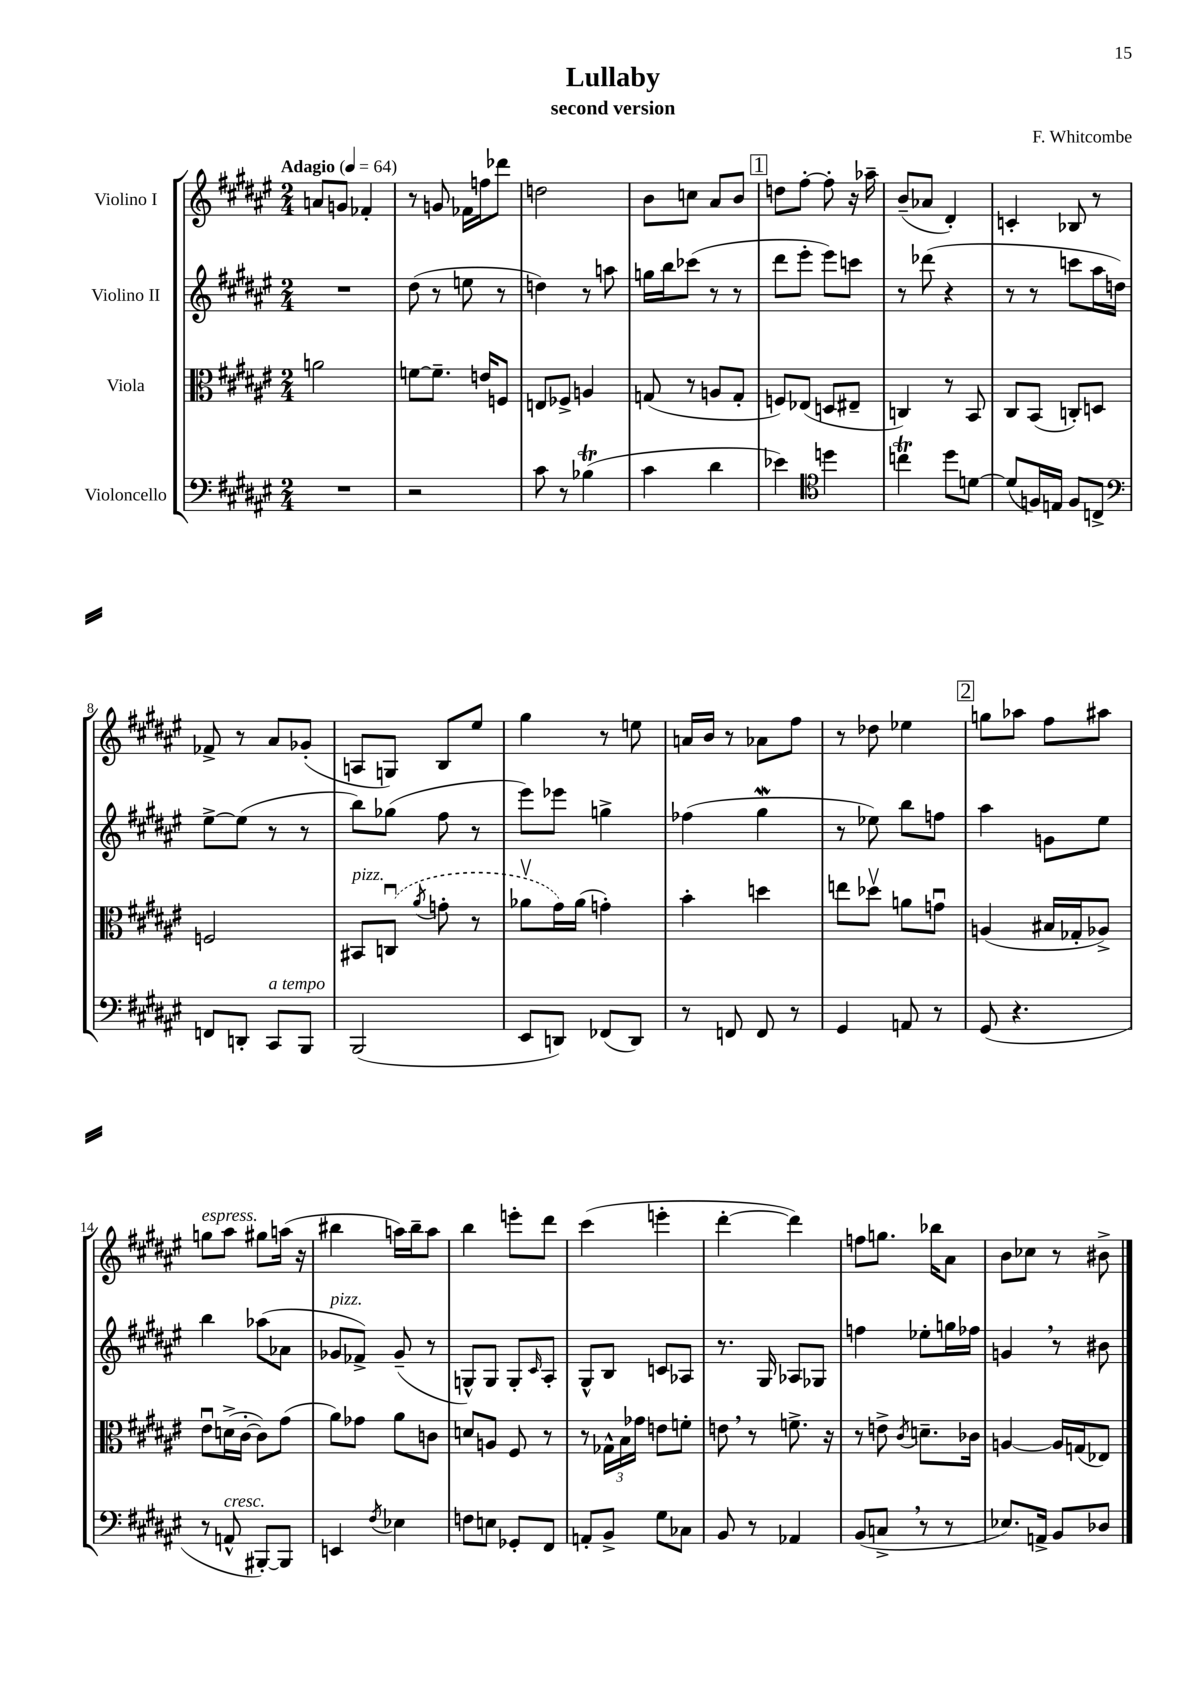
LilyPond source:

\header { title = "Lullaby" composer = "F. Whitcombe" subtitle = "second version" }
<<
\new StaffGroup <<
\new Staff = "s0" \with { instrumentName = "Violino I" } {
    \clef treble \key fis \major \numericTimeSignature \time 2/4 \tempo "Adagio" 4 = 64
    a'8 g'8 fes'4-. |
    r8 g'8 fes'16 f''16 des'''8 |
    d''2 |
    b'8 c''8 ais'8 b'8 |
    \mark \markup { \box "1" } d''8 fis''8~-. fis''8-. r16 aes''16-- |
    b'8--( aes'8 dis'4-.) |
    c'4-. bes8 r8 |
    fes'8-> r8 ais'8 ges'8-.( |
    a8 g8) b8 eis''8 |
    gis''4 r8 e''8 |
    a'16 b'16 r8 aes'8 fis''8 |
    r8 des''8 ees''4 |
    \mark \markup { \box "2" } g''8 aes''8 fis''8 ais''8 |
    g''8^\markup { \italic "espress." } ais''8 gis''8 a''16( r16 |
    bis''4 a''16) bis''16-- a''8 |
    b''4 e'''8-. dis'''8 |
    cis'''4( e'''4-. |
    dis'''4~-. dis'''4) |
    f''8 g''8. bes''16 ais'8 |
    b'8 ces''8 r8 bis'8-> \bar "|." |
}
\new Staff = "s1" \with { instrumentName = "Violino II" } {
    \clef treble \key fis \major \numericTimeSignature \time 2/4
    R2 |
    dis''8( r8 e''8 r8 |
    d''4) r8 a''8 |
    g''16 b''16 ces'''8( r8 r8 |
    \mark \markup { \box "1" } dis'''8 eis'''8-. eis'''8) c'''8 |
    r8 des'''8( r4 |
    r8 r8 c'''8 ais''16 d''16) |
    eis''8~-> eis''8( r8 r8 |
    b''8) ges''8( fis''8 r8 |
    eis'''8) ees'''8 g''4-> |
    fes''4( gis''4\mordent |
    r8 ees''8) b''8 f''8 |
    \mark \markup { \box "2" } ais''4 g'8 eis''8 |
    b''4 aes''8( aes'8 |
    ges'8^\markup { \italic "pizz." } fes'8->) ges'8--( r8 |
    g8-^) g8 g8-. \grace { cis'16 } ais8-. |
    gis8-^ b8 c'8 aes8 |
    r8. gis16 aes8 ges8 |
    f''4 ees''8-. g''16 fes''16 |
    g'4 \breathe r8 bis'8 \bar "|." |
}
\new Staff = "s2" \with { instrumentName = "Viola" } {
    \clef alto \key fis \major \numericTimeSignature \time 2/4
    a'2 |
    f'8~ f'8.-- e'16 f8 |
    e8 fes8-> a4 |
    g8( r8 a8 g8-. |
    \mark \markup { \box "1" } f8) ees8( d8 eis8-- |
    c4) r8 b,8 |
    cis8 b,8( c8-.) d8 |
    f2 |
    bis,8^\markup { \italic "pizz." } \once \slurDashed c8\downbow( \acciaccatura { ais'8 } g'8-. r8 |
    aes'8\upbow gis'16) aes'16( g'4-.) |
    b'4-. d''4 |
    e''8 des''8\upbow a'8 g'8\downbow |
    \mark \markup { \box "2" } a4( bis16 ges16-. aes8->) |
    eis'8\downbow d'16->( cis'16~-. cis'8) gis'8( |
    ais'8) ges'8 ais'8 c'8 |
    d'8 a8 fis8 r8 |
    r8 \tuplet 3/2 { ges16-^ b16 ges'16 } e'8 f'8-. |
    e'8 \breathe r8 f'8.-> r16 |
    r8 e'8-> \acciaccatura { cis'8 } d'8.-- ces'16 |
    a4~ a16 g16( ees8) \bar "|." |
}
\new Staff = "s3" \with { instrumentName = "Violoncello" } {
    \clef bass \key fis \major \numericTimeSignature \time 2/4
    R2 |
    r2 |
    cis'8 r8 bes4\trill( |
    cis'4 dis'4 |
    \mark \markup { \box "1" } ees'4) \clef tenor d''4 |
    c''4\trill dis''8 d'8~ |
    d'8( f16) e16 f8 c8-> |
    \clef bass f,8 d,8-. cis,8^\markup { \italic "a tempo" } b,,8 |
    b,,2( |
    eis,8 d,8) fes,8( d,8) |
    r8 f,8 f,8 r8 |
    gis,4 a,8 r8 |
    \mark \markup { \box "2" } gis,8( r4. |
    r8 a,8-^^\markup { \italic "cresc." } bis,,8~-.) bis,,8 |
    e,4 \acciaccatura { fis8 } ees4 |
    f8 e8 ges,8-. fis,8 |
    a,8-. b,8-> gis8 ces8 |
    b,8 r8 aes,4 |
    b,8( c8-> \breathe r8 r8 |
    ees8.) a,16-> b,8 des8 \bar "|." |
}
>>
>>
